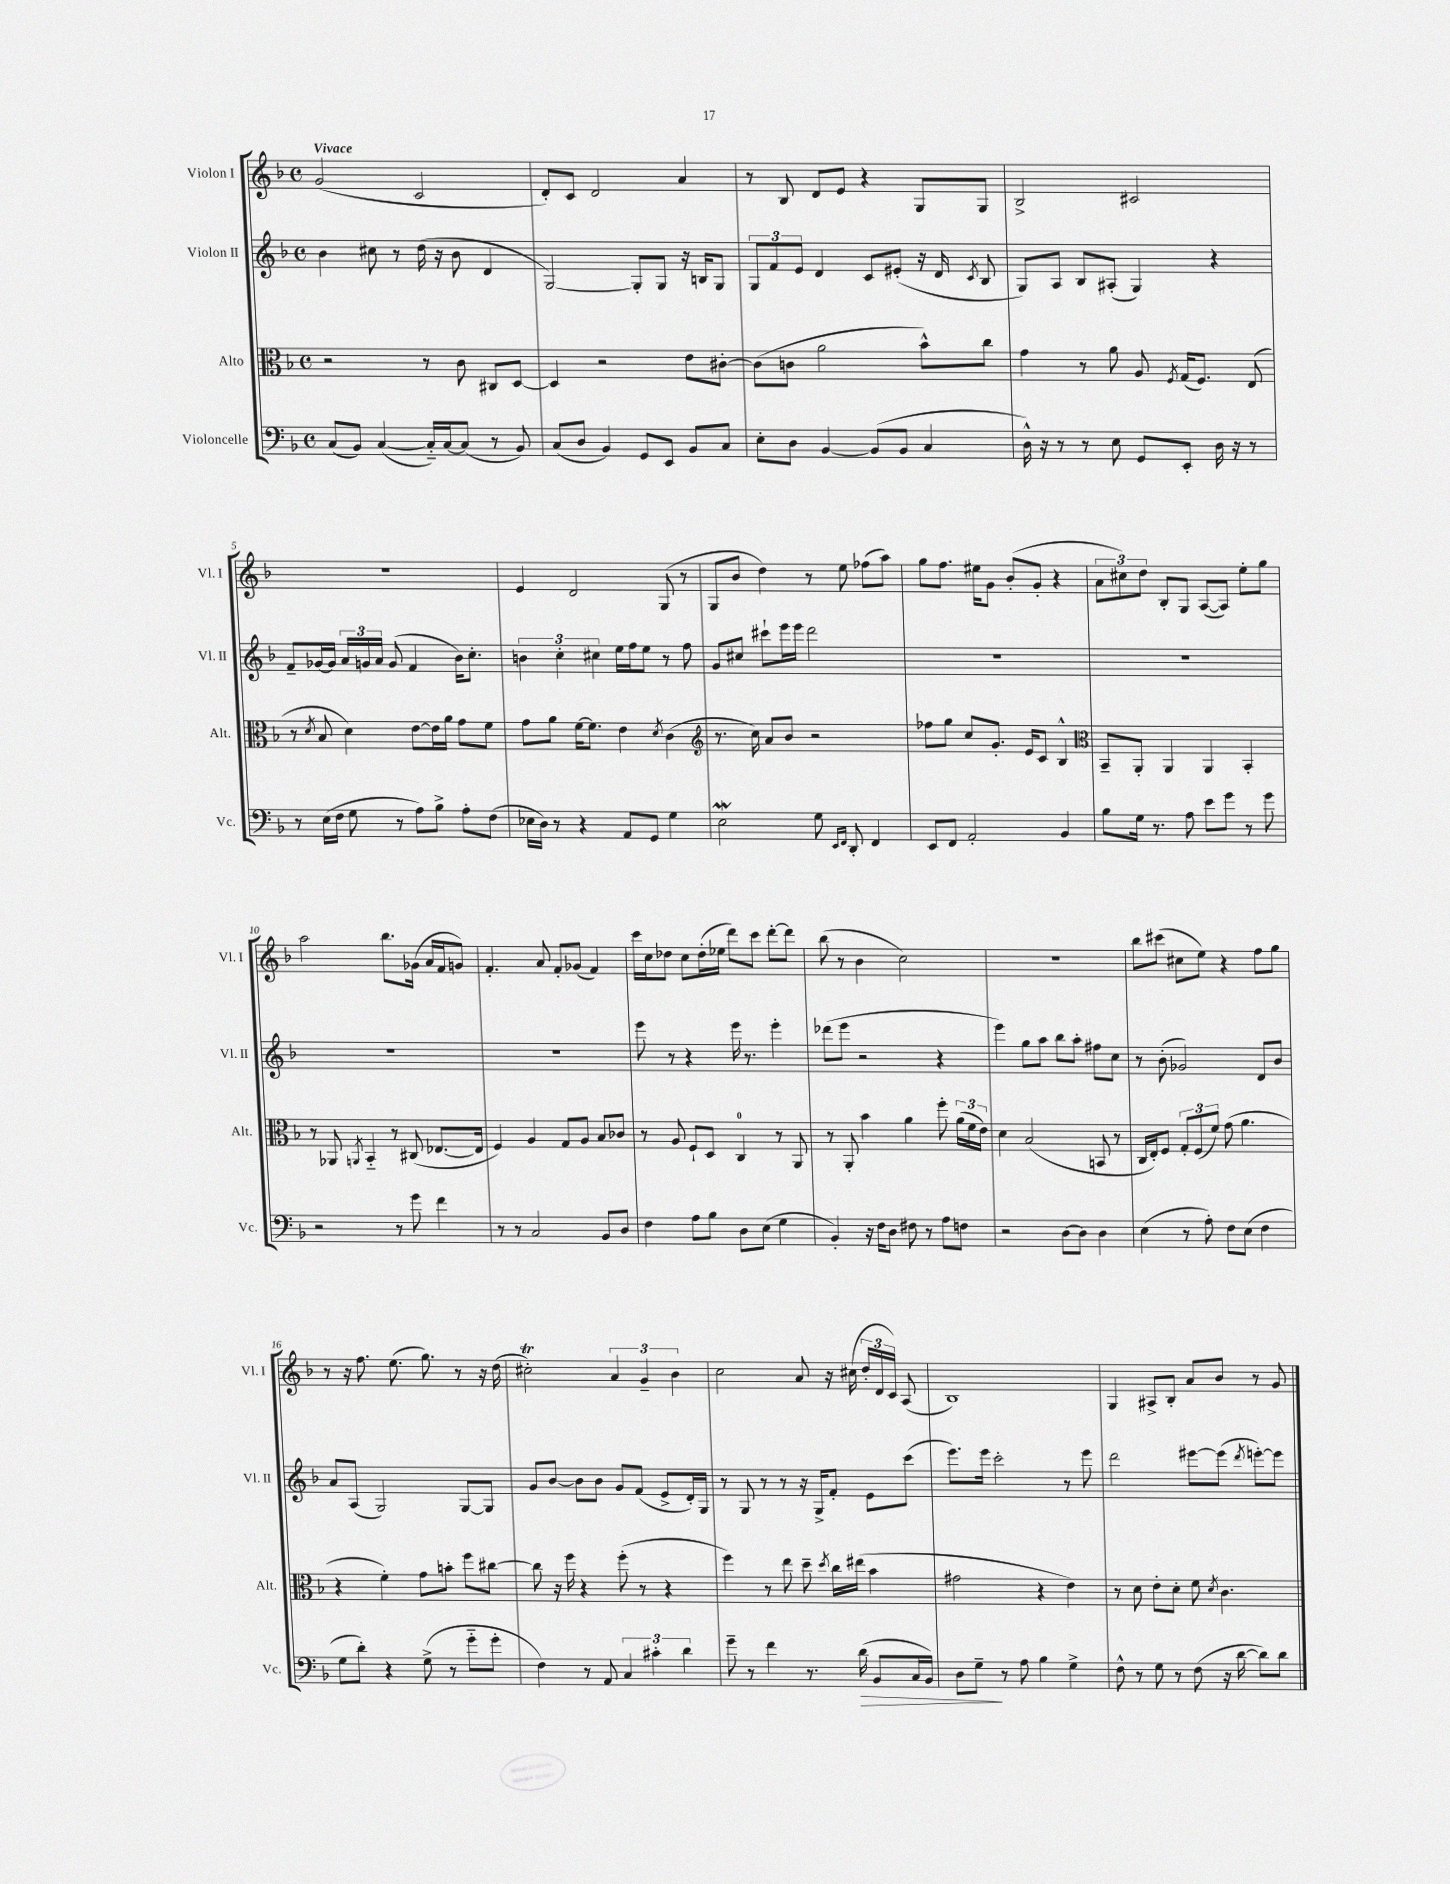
<<
\new StaffGroup <<
\new Staff = "s0" \with { instrumentName = "Violon I" shortInstrumentName = "Vl. I" } {
    \clef treble \key f \major \defaultTimeSignature \time 4/4 \tempo "Vivace"
    \autoBeamOff g'2( c'2 |
    d'8[-.) c'8] d'2 a'4 |
    r8 bes8 d'8[ e'8] r4 g8[ g8] |
    bes2-> cis'2 |
    R1 |
    e'4 d'2 g8( r8 |
    g8[ bes'8] d''4) r8 e''8 fes''8[( a''8]) |
    g''8[ f''8.] eis''16[ g'8] bes'8[-.( g'8]-. r4 |
    \tuplet 3/2 { a'8[ cis''8) d''8] } bes8[-. g8] a8[~( a8]) e''8[-. g''8] |
    a''2 bes''8.[ ges'16]( a'16[ f'16 g'8]) |
    f'4.-. a'8 f'8[-. ges'8]( f'4) |
    c'''16[ c''16 des''8] c''8[ des''16-.( ees''16] d'''8[) c'''8] d'''8[~-. d'''8] |
    bes''8( r8 bes'4 c''2) |
    R1 |
    bes''8[ cis'''8]( cis''8[ e''8]) r4 f''8[ g''8] |
    r8 r16 f''8. e''8.( g''8.) r8 r16 d''16( |
    cis''2-.\trill) \tuplet 3/2 { a'4 g'4-- bes'4 } |
    c''2 a'8 r16 cis''16( \tuplet 3/2 { d''16[-. d'16 c'16]) } a8( |
    bes1) |
    g4 ais8[-> bes8]-. a'8[ bes'8] r8 g'8 \bar "|." |
}
\new Staff = "s1" \with { instrumentName = "Violon II" shortInstrumentName = "Vl. II" } {
    \clef treble \key f \major \defaultTimeSignature \time 4/4
    \autoBeamOff bes'4 cis''8 r8 d''16( r16 bes'8 d'4 |
    g2~) g8[-. g8] r16 b16[ g8] |
    \tuplet 3/2 { g8[ f'8 e'8] } d'4 c'8[ eis'8]-.( r16 d'16 \acciaccatura { c'8 } bes8 |
    g8[) a8] bes8[ ais8]-.( g4) r4 |
    f'8[-- ges'16~ ges'16] \tuplet 3/2 { a'16[ g'16 a'16] } g'8( f'4 bes'16[) c''8.]-. |
    \tuplet 3/2 { b'4 c''4-. cis''4 } e''16[ f''16 e''8] r8 f''8 |
    g'8[ cis''8] cis'''8[-! e'''16 e'''16] d'''2 |
    R1 |
    R1 |
    R1 |
    R1 |
    e'''8 r8 r4 e'''16 r8. e'''4-. |
    des'''8[( e'''8] r2 r4 |
    e'''4) g''8[ a''8] bes''8[ a''8]-. fis''8[ c''8] |
    r8 bes'8-.( ges'2) d'8[ bes'8] |
    a'8[ a8]( g2) g8[~ g8] |
    g'8[ bes'8]~ bes'8[ bes'8] g'8[ f'8]( e'8[-> d'16-.) g16] |
    r8 g8 r8 r8 r16 g16[-> f'8]-. e'8[ c'''8]( |
    e'''8.[) e'''16] c'''2-. r8 e'''8 |
    d'''2 eis'''8[~ eis'''8]( \acciaccatura { d'''8 } e'''8[~-.) e'''8] \bar "|." |
}
\new Staff = "s2" \with { instrumentName = "Alto" shortInstrumentName = "Alt." } {
    \clef alto \key f \major \defaultTimeSignature \time 4/4
    \autoBeamOff r2 r8 c'8 cis8[ d8]~ |
    d4 r2 e'8[ cis'8]~-. |
    cis'8[( c'8] a'2 bes'8[-^) c''8] |
    g'4 r8 a'8 a8 \acciaccatura { f8 } g16[( f8.]) e8( |
    r8 \acciaccatura { d'8 } bes8 d'4) e'8[~ e'16 a'16] g'8[ f'8] |
    g'8[ a'8] f'16[~ f'8.] e'4 \acciaccatura { d'8 } c'4( |
    \clef treble r8. c''16) a'8[ bes'8] r2 |
    fes''8[ g''8] c''8[ g'8.]-. e'16[ c'8] bes4-^ |
    \clef alto bes,8[-- a,8]-. a,4 a,4 bes,4-. |
    r8 aes,8 \acciaccatura { a,8 } bes,4-_ r8 cis8( ees8.[~ ees16] |
    f4) a4 g8[ a8] bes8[ ces'8] |
    r8 a8 f8[-! d8] c4-0 r8 a,8 |
    r8 a,8-. bes'4 a'4 f''8-. \tuplet 3/2 { a'16[( f'16 e'16]) } |
    d'4 bes2( b,8 r8 |
    c16[ e16-.) f8] \tuplet 3/2 { g8[-. f8( f'8]) } g'8( a'4. |
    r4 f'4-.) g'8[ b'8]-. f''8[ cis''8]~ |
    cis''8 r16 f''16 r4 f''8-.( r8 r4 |
    f''4) r8 e''8 d''8-- \acciaccatura { d''8 } c''16[ eis''16]( bes'4 |
    gis'2 r4 e'4) |
    r8 d'8 e'8[-. d'8]-. f'8 \acciaccatura { d'8 } c'4. \bar "|." |
}
\new Staff = "s3" \with { instrumentName = "Violoncelle" shortInstrumentName = "Vc." } {
    \clef bass \key f \major \defaultTimeSignature \time 4/4
    \autoBeamOff c8[( bes,8]) c4~( c16[-_) c16~ c8]( r8 bes,8) |
    c8[( d8] bes,4) g,8[ e,8] bes,8[ c8] |
    e8[-. d8] bes,4~ bes,8[( bes,8] c4 |
    d16-^) r16 r8 r8 e8 g,8[ e,8]-. d16 r16 r8 |
    r8 e16[( f16] g8 r8 a8[) bes8]-> a8[-. f8]( |
    ees16[ d16]) r8 r4 a,8[ g,8] g4 |
    e2\mordent g8 \grace { e,16[ f,16] } d,8-. f,4 |
    e,8[ f,8] a,2-. bes,4 |
    bes8[ g16] r8. a8 e'8[ g'8] r8 g'8 |
    r2 r8 g'8 f'4 |
    r8 r8 c2 bes,8[ d8] |
    f4 a8[ bes8] d8[ e8]( g4 |
    bes,4-.) r16 f16[ d8] fis8 r8 a8[ f8] |
    r2 d8[~ d8] d4 |
    e4( r8 a8-.) f8[ e8]( f4 |
    g8[ d'8]-.) r4 g8->( r8 g'8[-_ g'8]-. |
    f4) r8 a,8 \tuplet 3/2 { c4 cis'4-. d'4 } |
    g'8-- r8 f'4 r8. d'16\>( bes,8[ c16 bes,16]) |
    d8[ g8]--\! r8 a8 bes4 g4-> |
    f8-^ r8 g8 r8 f8( r16 d'16~ d'8[) d'8] \bar "|." |
}
>>
>>
